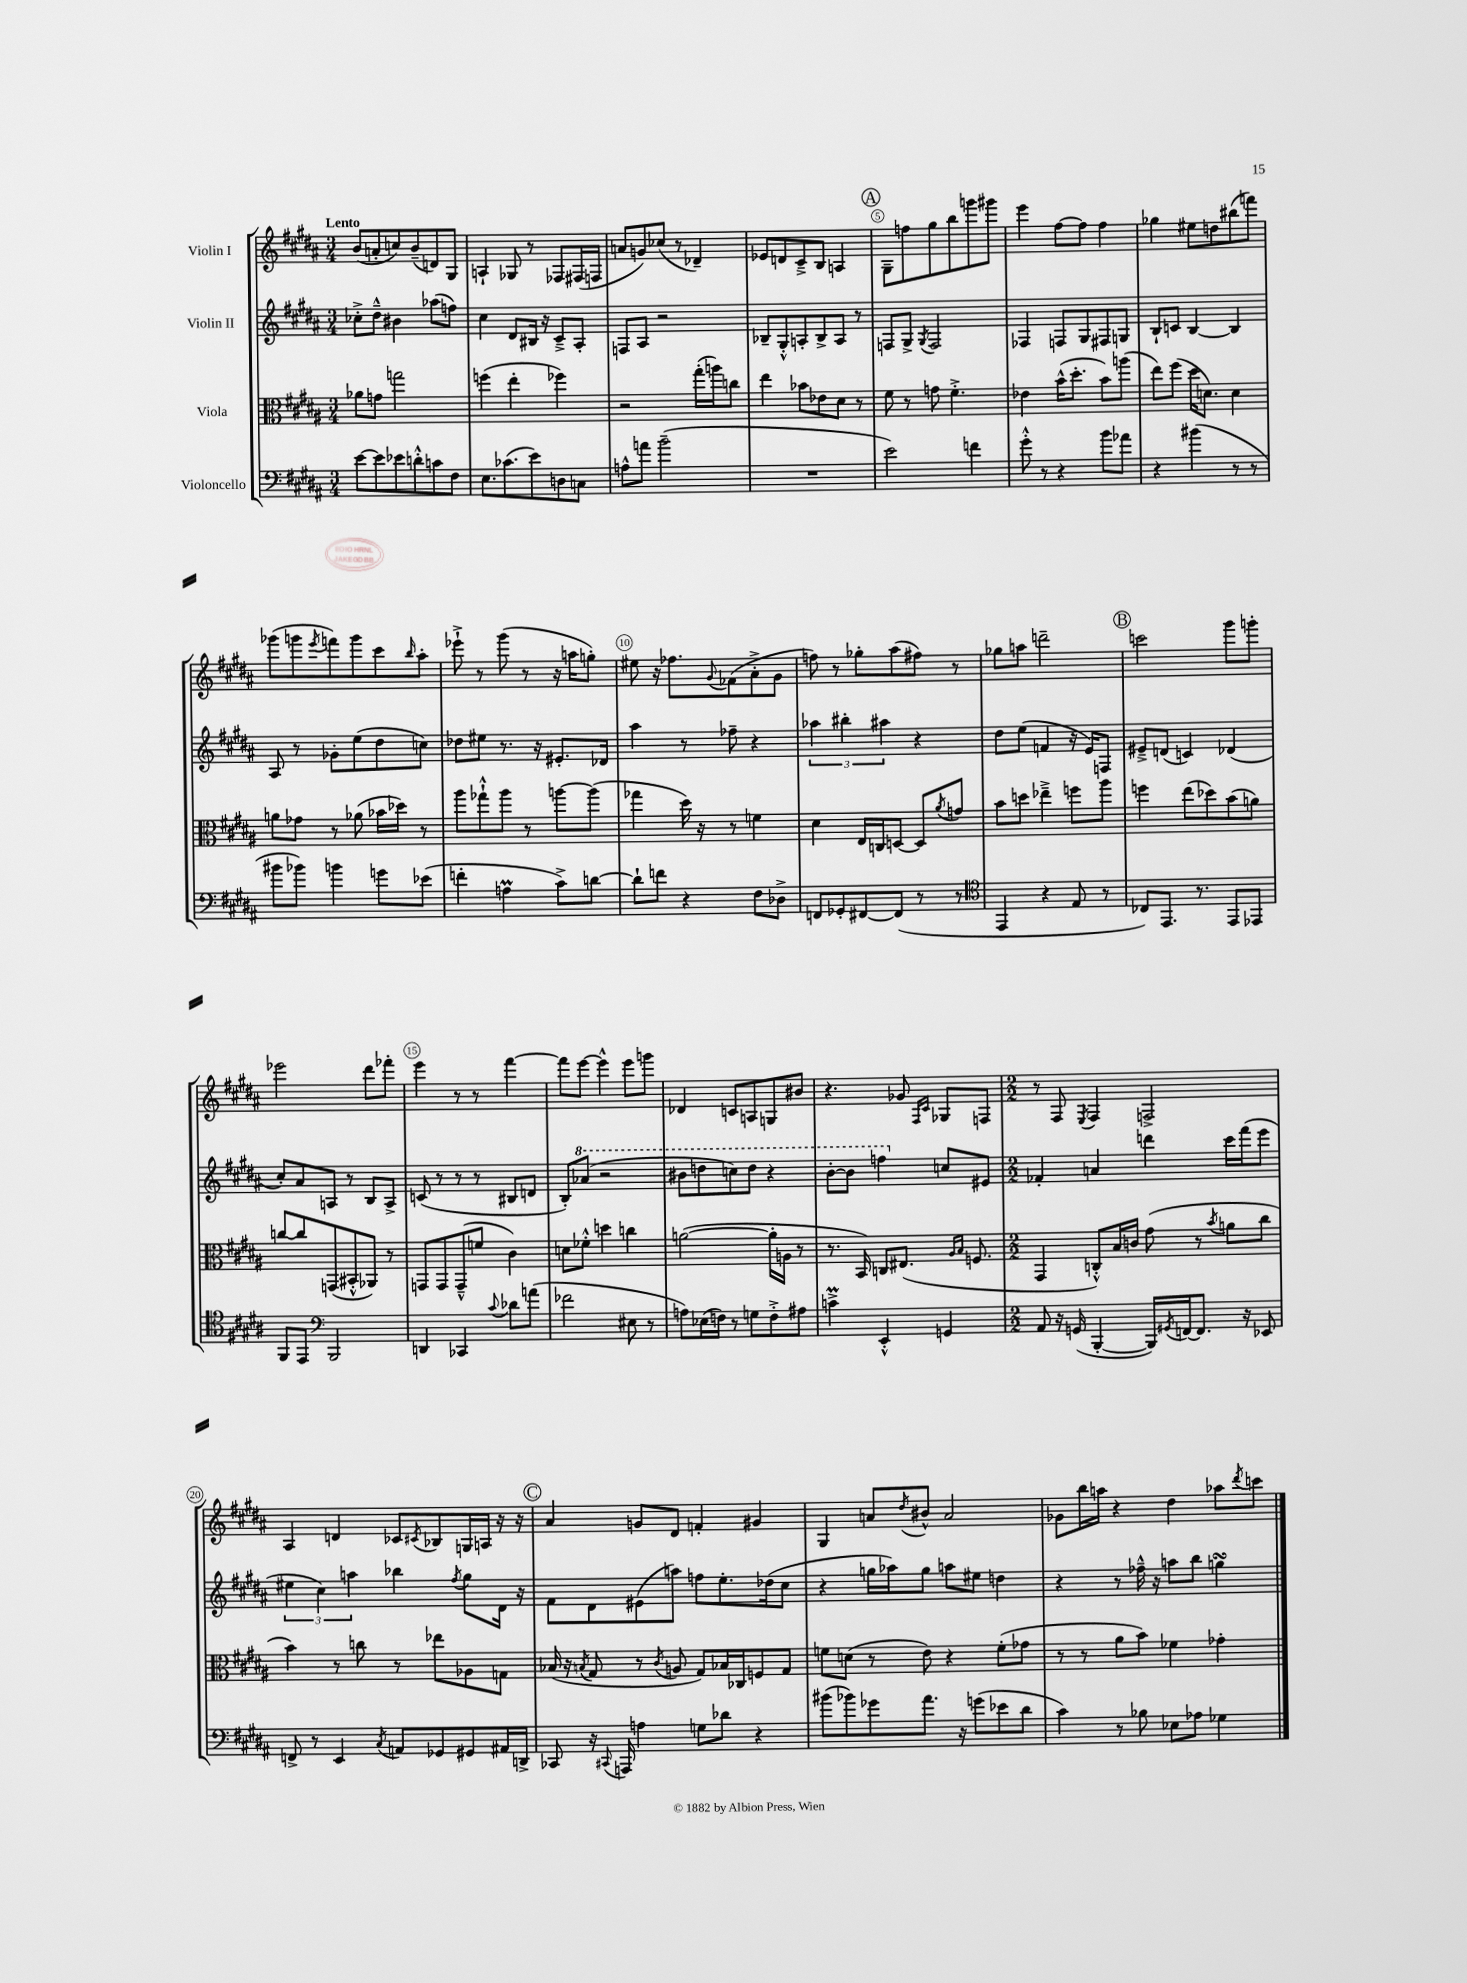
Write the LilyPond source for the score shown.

<<
\new StaffGroup <<
\new Staff = "s0" \with { instrumentName = "Violin I" } {
    \clef treble \key b \major \numericTimeSignature \time 3/4 \tempo "Lento"
    b'8( a'8-. c''8) b'8--( d'8) gis8 |
    a4-! ges8 r8 fes8 fis16( f16 |
    a'8 g'8) ces''8( r8 des'4--) |
    ees'8 d'8 cis'8---> b8 a4 |
    \mark \markup { \circle "A" } gis8-- f''8 gis''8 b''8 g'''8 gis'''8 |
    e'''4 fis''8~ fis''8 fis''4 |
    ges''4 eis''8 d''8 bis''8( f'''8) |
    ges'''8( g'''8 \acciaccatura { e'''8 } f'''8) g'''8 cis'''8 \grace { b''16 } ais''8-. |
    ees'''8-!-> r8 gis'''8( r8 r16 a''16 g''8-.) |
    eis''8 r16 fes''8. \appoggiatura { gis'8 } fes'8( ais'8-.-> gis'8 |
    f''8) r8 ges''8-. ais''8( fis''8) r8 |
    ges''8 a''8 d'''2-- |
    \mark \markup { \circle "B" } c'''2 gis'''8 g'''8-. |
    ees'''2 dis'''8 fes'''8-. |
    e'''4 r8 r8 fis'''4~ |
    fis'''8 e'''8~ e'''4-^ e'''8 g'''8 |
    des'4 c'8 a8 g8 bis'8 |
    r4. ges'8 \grace { fis16 cis'16 } ges8 f8 |
    \numericTimeSignature \time 2/2 r8 fis8 \acciaccatura { e8 } fis4 f2-> |
    ais4 d'4 ces'8 \acciaccatura { cis'8 } bes8 g16 a16 r16 r16 |
    \mark \markup { \circle "C" } ais'4 g'8 dis'8 f'4-. gis'4 |
    gis4 a'8 \acciaccatura { dis''8 } bis'8-^ a'2 |
    ges'8 b''16 a''16 r4 dis''4 aes''8 \acciaccatura { dis'''8 } c'''8 \bar "|." |
}
\new Staff = "s1" \with { instrumentName = "Violin II" } {
    \clef treble \key b \major \numericTimeSignature \time 3/4
    ces''8-.-> dis''8---^ bis'4 aes''8( f''8) |
    cis''4 dis'8 bis16 r16 cis'8---> ais8-. |
    f8 ais8 r2 |
    bes8-- gis8-.-^ a8-. bes8-> a8 r8 |
    \mark \markup { \circle "A" } f8 gis8-> \acciaccatura { gis8 } f2 |
    fes4 f8 gis8 fis8 g8 |
    b8-! c'8 b4~ b4 |
    ais8 r8 ges'8-. e''8( dis''8 c''8) |
    des''8 eis''8 r8. r16 eis'8.-. des'16 |
    ais''4 r8 fes''8-- r4 |
    \tuplet 3/2 { aes''4 bis''4-. ais''4 } r4 |
    dis''8 e''8( f'4 r16 e'16) f8 |
    \mark \markup { \circle "B" } eis'8---> d'8( c'4) des'4( |
    cis''8-.) ais'8 a8 r8 b8 a8-> |
    c'8( r8 r8 r8 bis8 d'8 |
    b8-.) \ottava #1 aes''8( r2 |
    bis''8 d'''8 c'''8) d'''8 r4 |
    b''8~-. b''8 f'''4 \ottava #0 c''8 eis'8 |
    \numericTimeSignature \time 2/2 fes'4-. a'4 d'''4 cis'''16 fis'''16( e'''8 |
    \tuplet 3/2 { eis''4 cis''4) a''4 } bes''4 \acciaccatura { fis''8 } gis''8 dis'16 r16 |
    \mark \markup { \circle "C" } fis'8 dis'8 eis'8( a''8) f''8 e''8.-. des''16( cis''8 |
    r4 g''16 aes''16) g''8 a''8 eis''8 d''4 |
    r4 r8 fes''16---^ r16 a''8 b''8 g''4\turn \bar "|." |
}
\new Staff = "s2" \with { instrumentName = "Viola" } {
    \clef alto \key b \major \numericTimeSignature \time 3/4
    aes'8 g'8 g''2 |
    f''4( e''4-. fes''4) |
    r2 gis''16-.( a''16) c''8 |
    e''4 bes'8 ees'8 dis'8 r8 |
    \mark \markup { \circle "A" } fis'8 r8 g'8 fis'4.-.-> |
    ees'4 b'16-^( dis''8.-. b'8) a''8( |
    e''8) fis''8( dis''16 d'8.) d'4 |
    a'8 ges'8 r8 aes'8( bes'16 des''16) r8 |
    ais''8 ges''8-!-^ ais''8 r8 a''8~ a''8( |
    ges''4 dis''16) r16 r8 f'4 |
    dis'4 e16 c16 d8~ d8 \acciaccatura { ais'8 } g'8 |
    b'8 d''8 ees''4---> f''8 ais''8 |
    \mark \markup { \circle "B" } f''4 e''8( des''8) b'8( a'8) |
    c''8~ c''8 g,8( bis,8-.-^ aes,8) r8 |
    g,8 g,8 g,8---^( f'8 cis'4) |
    d'8 fes'8-.-^ d''4 c''4 |
    a'2~( a'16-. a16 r8 |
    r8. b,16) c8 eis8.( \grace { ais16 b16 } f8. |
    \numericTimeSignature \time 2/2 gis,4 c8-.-^) b16 c'16 gis'8( r8 \acciaccatura { b'8 } a'8 cis''8 |
    b'4) r8 c''8 r8 ees''8 aes8 g8 |
    \mark \markup { \circle "C" } bes16( r16 \acciaccatura { b8 } gis8 r8 \acciaccatura { cis'8 } a8 gis8) bes16 ces16 f8 gis8 |
    f'8 d'8( r8 e'8) r4 f'8-.( ges'8 |
    r8 r8 ais'8 b'8) fes'4 ges'4-. \bar "|." |
}
\new Staff = "s3" \with { instrumentName = "Violoncello" } {
    \clef bass \key b \major \numericTimeSignature \time 3/4
    e'8~ e'8 ees'8 d'8-.-^ c'8 fis8 |
    e8. ces'8.( e'8) d8 c8 |
    a8-^ a'8 b'2--( |
    R2. |
    \mark \markup { \circle "A" } e'2) f'4 |
    gis'8-.-^ r8 r4 b'8 aes'8 |
    r4 bis'4( r8 r8 |
    bis'8 bes'8) b'4 g'8 ees'8( |
    f'4-. a4\prall cis'8->) d'8~ |
    d'8-! f'8 r4 fis8 des8-> |
    f,8 ges,8-. fis,8~ fis,8( r8 r8 |
    \clef tenor e,4 r4 e8 r8 |
    \mark \markup { \circle "B" } ces8) e,8. r8. e,8 ees,8 |
    fis,8 e,8 \clef bass b,,2 |
    d,4 ces,4 \appoggiatura { cis'8 } des'8 a'8( |
    fes'2 eis8 r8 |
    a8) ees16( f16) r8 g8 f8-.-> ais8 |
    c'4->\prall e,4-.-^ g,4 |
    \numericTimeSignature \time 2/2 ais,8 r16 g,16( b,,4~-. b,,16) \acciaccatura { gis,8 } f,16~ f,8. r16 ees,8 |
    f,8-> r8 e,4 \acciaccatura { cis8 } a,8 ges,8 gis,8 ais,16 d,16-> |
    \mark \markup { \circle "C" } ces,8 r16 \appoggiatura { cis,8 } a,,16 a4 g8 des'8 r4 |
    bis'8( bes'8) ges'8 ais'8. r16 g'8( ees'8 dis'8 |
    cis'4) r8 bes8 ees8 aes8 ges4 \bar "|." |
}
>>
>>
\layout { \context { \Score \override BarNumber.break-visibility = ##(#f #t #t) barNumberVisibility = #(every-nth-bar-number-visible 5) \override BarNumber.stencil = #(make-stencil-circler 0.1 0.3 ly:text-interface::print) } }
